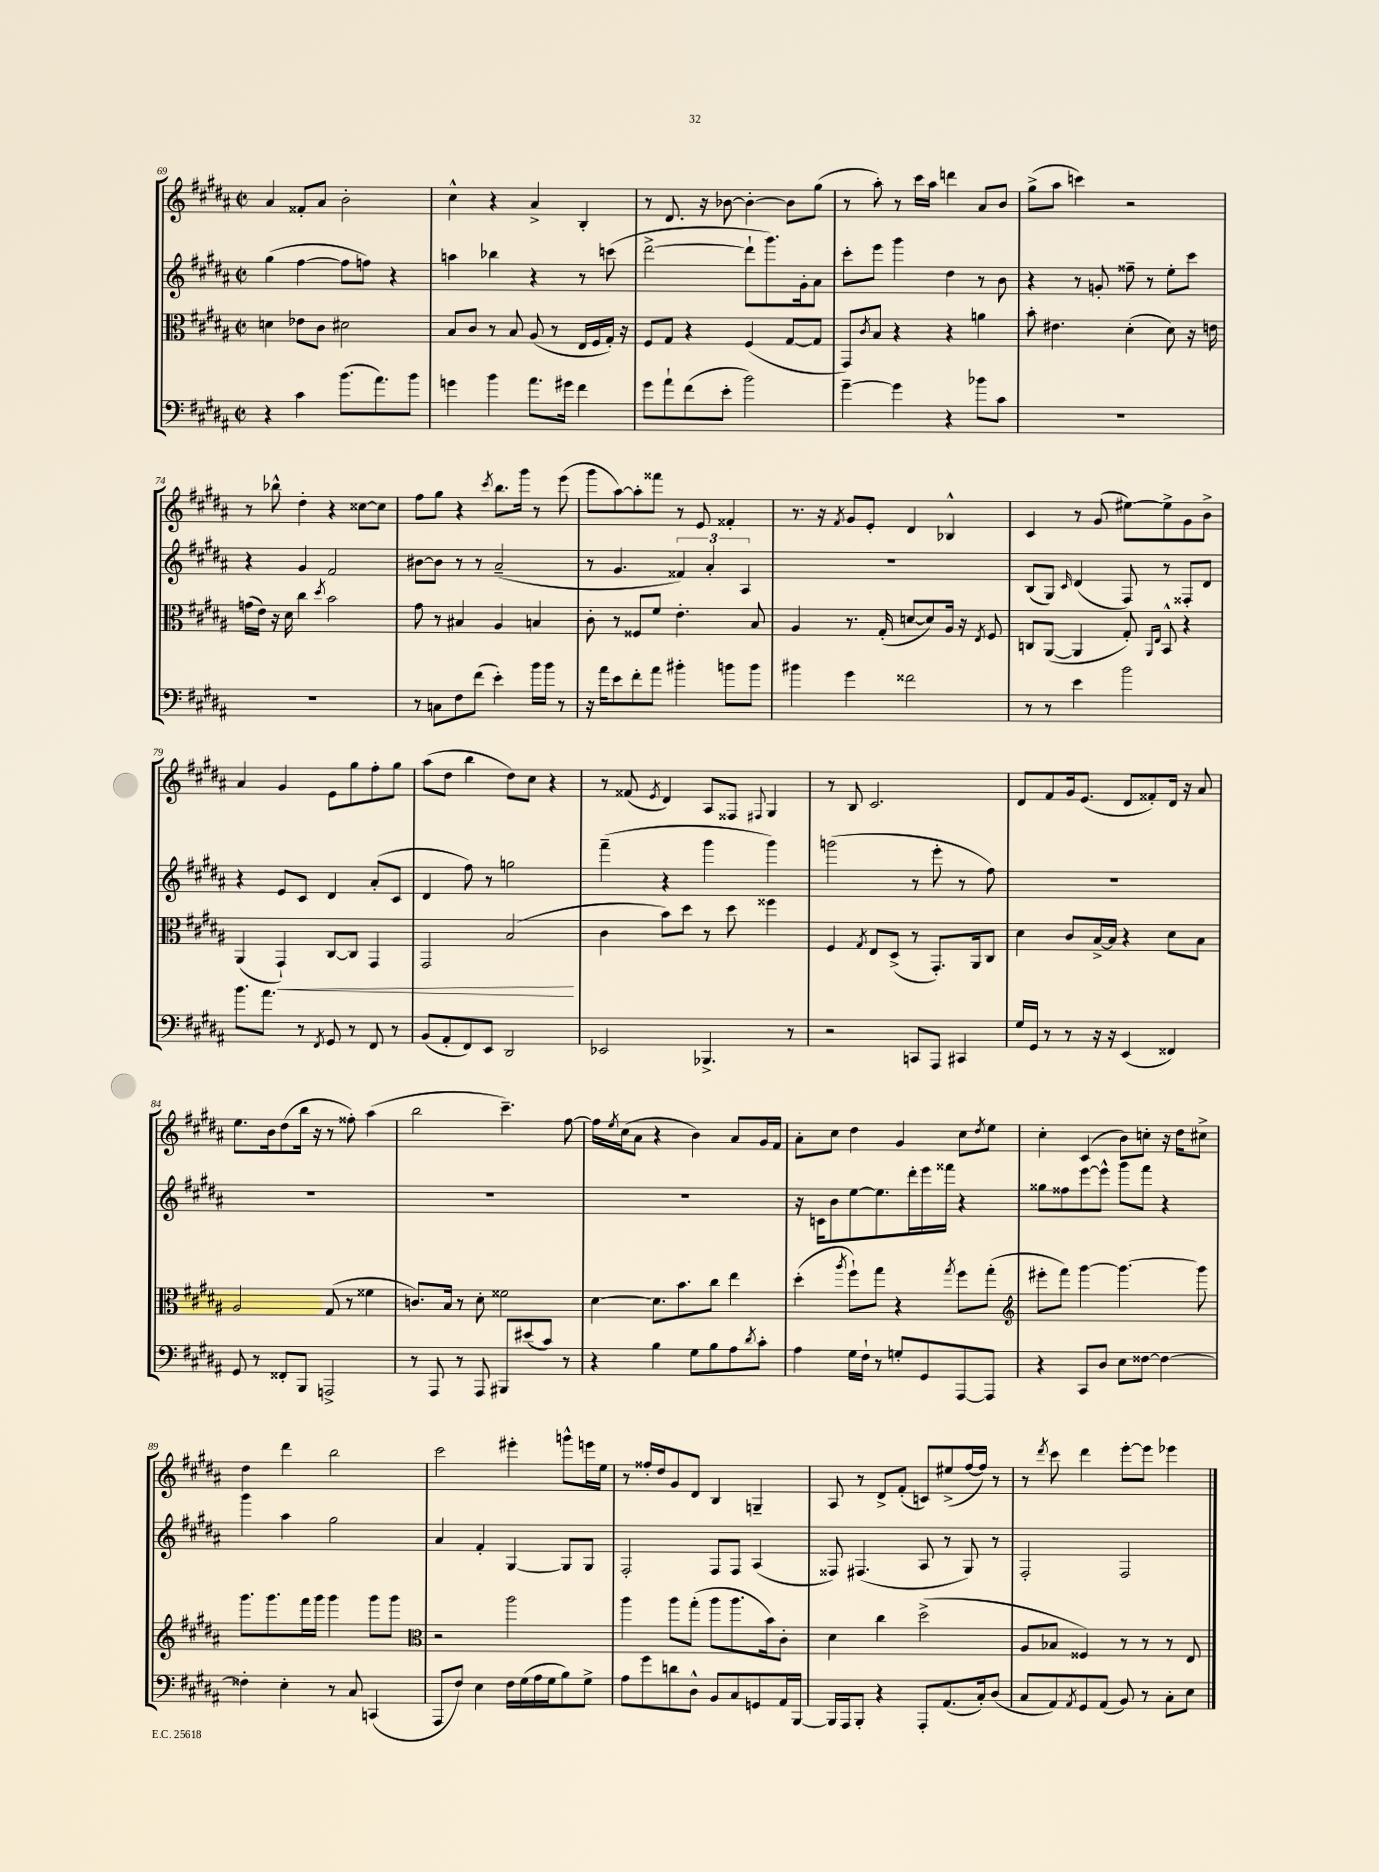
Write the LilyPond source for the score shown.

<<
\new StaffGroup <<
\new Staff = "s0" {
    \clef treble \key b \major \defaultTimeSignature \time 2/2
    ais'4 fisis'8-. ais'8 b'2-. |
    cis''4-^ r4 ais'4-> b4-. |
    r8 dis'8. r16 bes'8~ bes'4~-. bes'8 gis''8( |
    r8 ais''8-.) r8 cis'''16 ais''16 d'''4 ais'8 b'8 |
    gis''8->( ais''8 c'''4) r2 |
    r8 bes''8-^ dis''4-. r4 cisis''8~ cisis''8 |
    fis''8 gis''8 r4 \acciaccatura { cis'''8 } b''8. gis'''16 r8 e'''8( |
    gis'''8 ais''8~) ais''8-. fisis'''8 r8 e'8 fisis'4-. |
    r8. r16 \acciaccatura { fis'8 } gis'8 e'8-. dis'4 bes4-^ |
    cis'4 r8 gis'8( eis''8~) eis''8-> gis'8 b'8-> |
    ais'4 gis'4 e'8 gis''8 fis''8-. gis''8 |
    ais''8( dis''8 b''4 dis''8) cis''8 r4 |
    r8 fisis'8( \acciaccatura { e'8 } dis'4) ais8 fisis8 \appoggiatura { fis8 } gis4 |
    r8 b8 cis'2. |
    dis'8 fis'8 gis'16 e'8.( dis'8 fisis'8-.) dis'16 r16 ais'8 |
    e''8. b'16 dis''8( b''16 r16 r8 fisis''8-.) ais''4( |
    b''2 cis'''4.--) fis''8~ |
    fis''16 \acciaccatura { e''8 } cis''16( ais'8 r4 b'4) ais'8 gis'16 fis'16 |
    ais'8-. cis''8 dis''4 gis'4 cis''8 \acciaccatura { dis''8 } e''8 |
    cis''4-. cis'4( b'8) c''8-. r16 dis''16 cis''8-> |
    dis''4 dis'''4 b''2 |
    cis'''2 eis'''4-. g'''8-^ e'''16 e''16 |
    r8 fisis''16-. dis''16 gis'8 dis'8 b4 g4-- |
    ais8 r8 dis'8-> fis'8-.( c'8) eis''8->( fis''16~ fis''16) r8 |
    r8 \acciaccatura { dis'''8 } cis'''8 dis'''4 e'''8~-. e'''8 ees'''4 \bar "|." |
}
\new Staff = "s1" {
    \clef treble \key b \major \defaultTimeSignature \time 2/2
    gis''4( fis''4~ fis''8 f''8) r4 |
    a''4 bes''4 r4 r8 c'''8( |
    dis'''2~-> dis'''8-! gis'''8.) gis'16-. ais'8 |
    cis'''8-. e'''8 gis'''4 dis''4 r8 b'8 |
    r4 r8 g'8-. fisis''8-- r8 e''8-. cis'''8 |
    r4 gis'4 fis'2 |
    bis'8~ bis'8 r8 r8 ais'2--( |
    r8 gis'4. \tuplet 3/2 { fisis'4) ais'4-. ais4 } |
    R1 |
    b8( gis8) \grace { cis'16 } dis'4( fis8) r8 fisis8-. dis'8 |
    r4 e'8 cis'8 dis'4 ais'8-.( cis'8 |
    dis'4 fis''8) r8 g''2 |
    fis'''4--( r4 gis'''4 gis'''4) |
    g'''2( r8 e'''8-. r8 fis''8) |
    R1 |
    R1 |
    R1 |
    R1 |
    r16 c'16 b'8 e''8~ e''8. dis'''16-. e'''16 fisis'''16 r4 |
    gisis''8 fisis''8 e'''8~ e'''8-^ gis'''8 fis'''8 r4 |
    gis'''4 ais''4 gis''2 |
    ais'4 fis'4-. gis4~ gis8 gis8 |
    fis2-. fis8 fis8 ais4( |
    fisis8) fis4.( ais8 r8 gis8) r8 |
    fis2-. fis2 \bar "|." |
}
\new Staff = "s2" {
    \clef alto \key b \major \defaultTimeSignature \time 2/2
    d'4 ees'8 cis'8 dis'2 |
    b8 cis'8 r8 b8 ais8( r8 e16 fis16 gis16-.) r16 |
    fis8 gis8 r4 fis4( gis8~ gis8 |
    gis,8) \acciaccatura { cis'8 } b8 r4 r4 a'4 |
    b'8-. eis'4. dis'4-.( dis'8) r16 e'16 |
    g'16( e'16) r16 dis'16 cis''4 \acciaccatura { dis''8 } b'2 |
    gis'8 r8 bis4 ais4 b4 |
    cis'8-. r8 fisis8 fis'8 e'4.-. b8 |
    ais4 r8. gis16-.( d'8~ d'8) ais16 r16 \acciaccatura { e8 } fis8 |
    c8 ais,8~( ais,4 gis8-.) \grace { ais,16 e16 } b,8-^ r4 |
    ais,4( gis,4-!\<) cis8~ cis8 gis,4 |
    gis,2 b2\!( |
    cis'4 b'8) dis''8 r8 dis''8 fisis''4 |
    fis4 \acciaccatura { gis8 } e8 dis8->( r8 gis,8.-.) ais,16 cis8 |
    dis'4 cis'8 b16~-> b16 r4 dis'8 b8 |
    ais2 gis8( r8 fisis'4 |
    c'8.) b16 r8 dis'8-. fisis'2 |
    dis'4~ dis'8. b'8. cis''8 e''4 |
    dis''4-.( \acciaccatura { ais''8 } fis''8-!) gis''8 r4 \acciaccatura { gis''8 } fis''8 gis''8-.( |
    \clef treble eis'''8-. fis'''8) gis'''4~ gis'''4.~ gis'''8 |
    gis'''8. gis'''8. fis'''16 gis'''16 gis'''4 gis'''8 gis'''8 |
    \clef alto r2 ais''2 |
    ais''4 ais''8 gis''8-.( ais''8 ais''8. b'16) cis'8-. |
    dis'4 cis''4 dis''2->( |
    ais8 bes8 fisis4) r8 r8 r8 e8 \bar "|." |
}
\new Staff = "s3" {
    \clef bass \key b \major \defaultTimeSignature \time 2/2
    r4 cis'4 b'8.( ais'8.) b'8 |
    g'4 b'4 ais'8. gis'16 fis'4 |
    gis'8 ais'8-! fis'8( e'8-. b'2) |
    gis'4~-- gis'4 r4 bes'8 cis'8 |
    R1 |
    R1 |
    r8 c8 fis8 fis'8( e'4-.) b'16 b'16 r8 |
    r16 ais'16 e'8 fis'8-. ais'8 bis'4-. b'8 b'8 |
    bis'4 gis'4 fisis'2 |
    r8 r8 e'4 b'2 |
    b'8. ais'8. r8 \acciaccatura { fis,8 } gis,8 r8 fis,8 r8 |
    b,8( ais,8-. fis,8) e,8 dis,2 |
    ees,2 bes,,4.-> r8 |
    r2 c,8 ais,,8 cis,4 |
    gis16 gis,16 r8 r8 r16 r16 e,4( fisis,4) |
    gis,8 r8 fisis,8-. b,,8 a,,2-> |
    r8 ais,,8 r8 ais,,8 bis,,8 eis'8( cis'8) r8 |
    r4 b4 gis8 b8 ais8 \acciaccatura { dis'8 } cis'8-. |
    ais4 gis16 fis16-! r8 g8-. gis,8 ais,,8~ ais,,8 |
    r4 cis,8 dis8 e8 fisis8~ fisis4~ |
    fisis4-. e4-. r8 cis8 c,4( |
    ais,,8 fis8) e4 fis16 gis16( ais16 gis16 b8) gis8-> |
    ais8 gis'8 d'8 dis8-^ b,8 cis8 g,8 ais,16 b,,16~ |
    b,,16 ais,,16 b,,8-. r4 ais,,8-. ais,8.( cis16-.) dis8( |
    cis8 ais,8) \acciaccatura { ais,8 } gis,8 ais,8( b,8) r8 cis8-. e8 \bar "|." |
}
>>
>>
\layout { \context { \Score currentBarNumber = #69 } }
